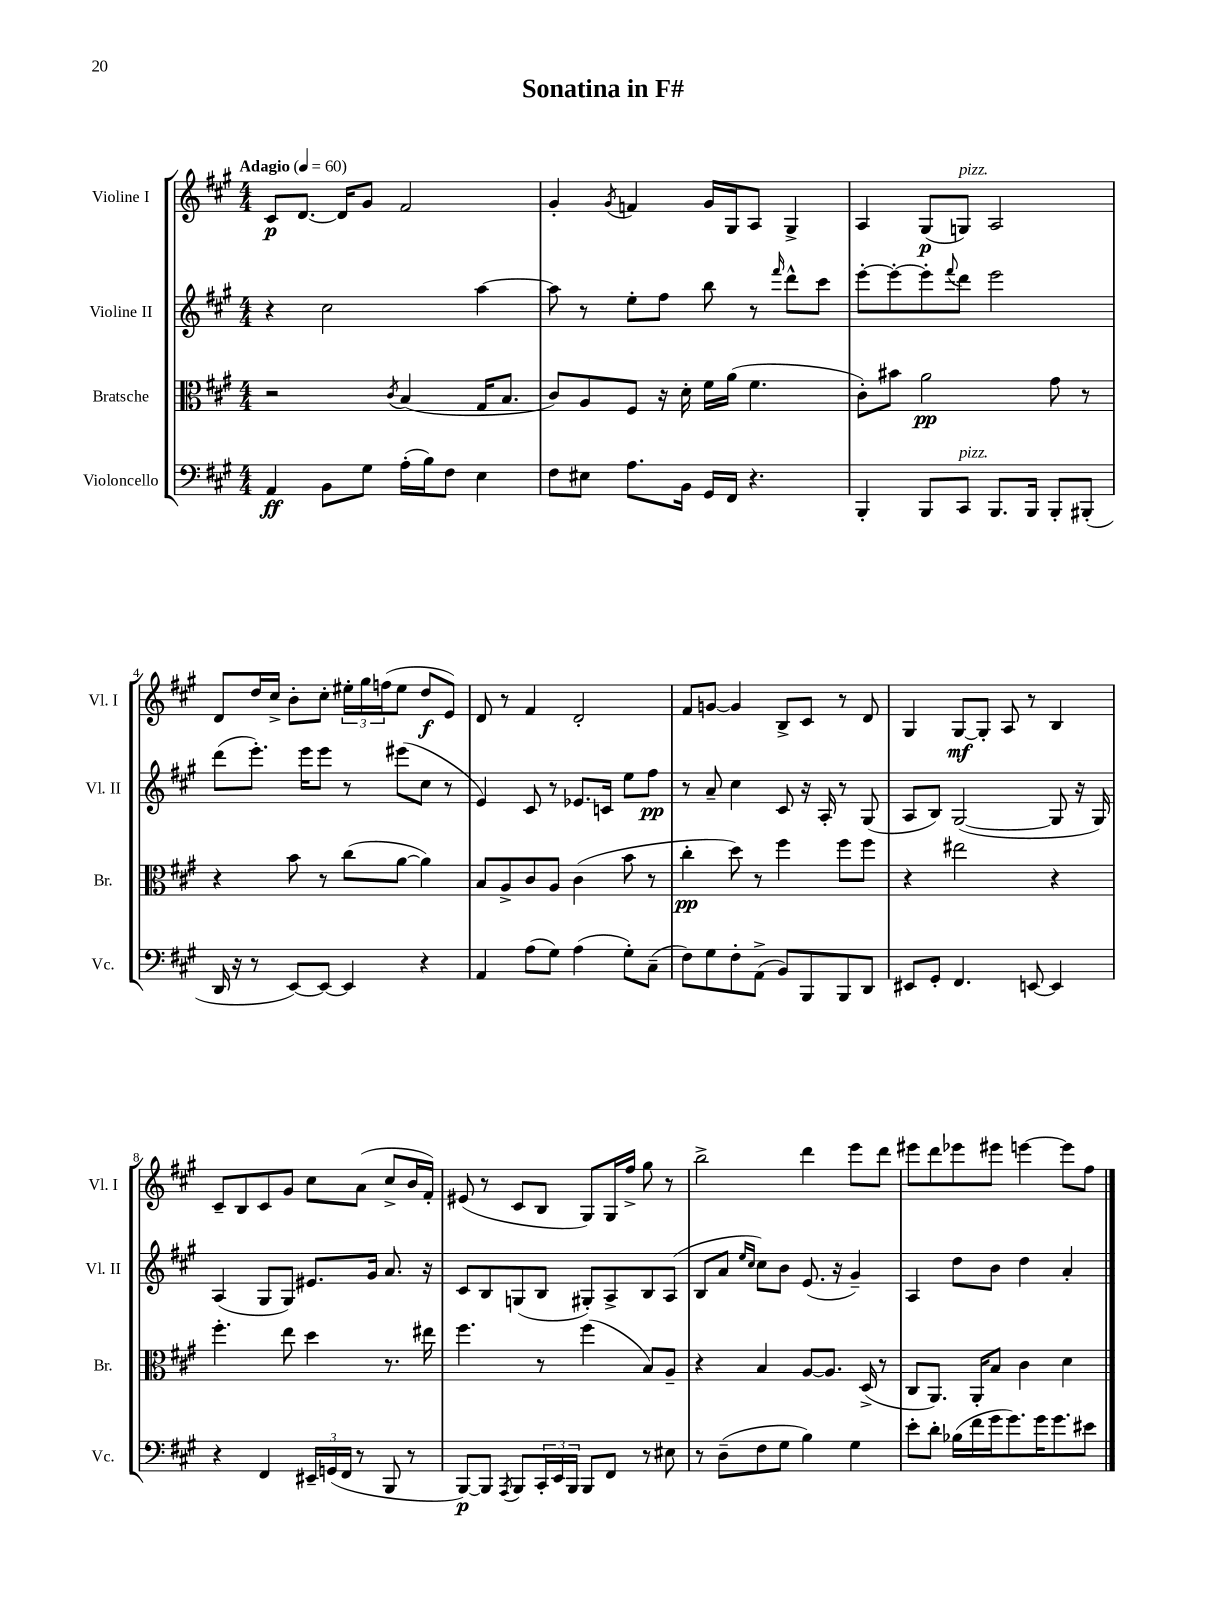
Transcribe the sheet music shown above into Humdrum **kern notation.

**kern	**dynam	**kern	**dynam	**kern	**dynam	**kern	**dynam
*part4	*part4	*part3	*part3	*part2	*part2	*part1	*part1
*staff4	*staff4	*staff3	*staff3	*staff2	*staff2	*staff1	*staff1
*I"Violoncello	*	*I"Bratsche	*	*I"Violine II	*	*I"Violine I	*
*I'Vc.	*	*I'Br.	*	*I'Vl. II	*	*I'Vl. I	*
*clefF4	*	*clefC3	*	*clefG2	*	*clefG2	*
*k[f#c#g#]	*	*k[f#c#g#]	*	*k[f#c#g#]	*	*k[f#c#g#]	*
*M4/4	*	*M4/4	*	*M4/4	*	*M4/4	*
*MM60	*	*MM60	*	*MM60	*	*MM60	*
=1	=1	=1	=1	=1	=1	=1	=1
!	!	!	!	!	!	!LO:TX:a:B:t=Adagio	!
4AA/	ff	2r	.	4r	.	8c#/L	p
.	.	.	.	.	.	[8.d/J	.
8BB\L	.	.	.	2cc#\	.	.	.
.	.	.	.	.	.	16d/KL]	.
8G#\J	.	.	.	.	.	8g#/J	.
.	.	8qc#/	.	.	.	.	.
(16A'\LL	.	(4B/	.	.	.	2f#/	.
16B\J)	.	.	.	.	.	.	.
8F#\J	.	.	.	.	.	.	.
4E\	.	16G#/KL	.	[4aa\	.	.	.
.	.	8.B/J	.	.	.	.	.
=2	=2	=2	=2	=2	=2	=2	=2
8F#\L	.	8c#/L)	.	8aa\]	.	4g#'/	.
8E#X\J	.	8A/	.	8r	.	.	.
.	.	.	.	.	.	8qg#/	.
8.A\L	.	8F#/J	.	8ee'\L	.	4fn/	.
.	.	16r	.	8ff#\J	.	.	.
16BB\Jk	.	16d'\	.	.	.	.	.
16GG#/LL	.	16f#\LL	.	8bb\	.	16g#/LL	.
16FF#/JJ	.	(16a\JJ	.	.	.	16G#/J	.
4.r	.	4.f#\	.	8r	.	8A/J	.
.	.	.	.	16qqfff#/	.	.	.
.	.	.	.	8ddd^^\L	.	4G#^/	.
.	.	.	.	8ccc#\J	.	.	.
=3	=3	=3	=3	=3	=3	=3	=3
4BBB'/	.	8c#'\L)	.	[8eee'\L	.	4A/	.
.	.	8b#X\J	.	8eee'\_	.	.	.
8BBB/L	.	2a\	pp	8eee'\]	.	(8G#/L	p
.	.	.	.	8qqfff#/	.	.	.
!	!	!	!	!	!	!LO:TX:a:i:t=pizz.	!
!LO:TX:a:i:t=pizz.	!	!	!	!	!	!	!
8CC#/J	.	.	.	8ddd\J	.	8Gn/J)	.
8.BBB/L	.	.	.	2eee\	.	2A/	.
16BBB/Jk	.	.	.	.	.	.	.
8BBB'/L	.	8g#\	.	.	.	.	.
(8BBB#X'/J	.	8r	.	.	.	.	.
!!LO:LB:g=z
=4	=4	=4	=4	=4	=4	=4	=4
16DD/	.	4r	.	(8ddd\L	.	8d/L	.
16r	.	.	.	.	.	.	.
8r	.	.	.	8.eee'\J)	.	16dd/L	.
.	.	.	.	.	.	16cc#^/JJ	.
[8EE/L)	.	8b\	.	.	.	8b'\L	.
.	.	.	.	16eee\KL	.	.	.
8EE/J_	.	8r	.	8eee\J	.	8cc#'\J	.
4EE/]	.	(8cc#\L	.	8r	.	24ee#X'\LL	.
.	.	.	.	.	.	24gg#\	.
.	.	.	.	.	.	(24ffn\J	.
.	.	[8a\J	.	(8eee#X\L	.	8ee#\J	.
4r	.	4a\])	.	8cc#\J	.	8dd/L	f
.	.	.	.	8r	.	8e/J)	.
=5	=5	=5	=5	=5	=5	=5	=5
4AA/	.	8B/L	.	4e/)	.	8d/	.
.	.	8A^/	.	.	.	8r	.
(8A\L	.	8c#/	.	8c#/	.	4f#/	.
8G#\J)	.	8A/J	.	8r	.	.	.
(4A\	.	(4c#\	.	8.e-X/L	.	2d'/	.
.	.	.	.	16cn/Jk	.	.	.
8G#'\L)	.	8b\	.	8ee\L	.	.	.
(8C#~\J	.	8r	.	8ff#\J	pp	.	.
=6	=6	=6	=6	=6	=6	=6	=6
8F#\L)	.	4cc#'\	pp	8r	.	8f#/L	.
8G#\	.	.	.	8a~/	.	[8gn/J	.
8F#'\	.	8dd\)	.	4cc#\	.	4g/]	.
(8AA^\J	.	8r	.	.	.	.	.
8BB/L)	.	4ff#\	.	8c#/	.	8B^/L	.
8BBB/	.	.	.	16r	.	8c#/J	.
.	.	.	.	16A'/	.	.	.
8BBB/	.	8ff#\L	.	8r	.	8r	.
8DD/J	.	8ff#\J	.	(8G#/	.	8d/	.
=7	=7	=7	=7	=7	=7	=7	=7
8EE#X/L	.	4r	.	8A/L	.	4G#/	.
8GG#'/J	.	.	.	8B/J)	.	.	.
4.FF#/	.	2ee#X\	.	([2G#/	.	[8G#/L	mf
.	.	.	.	.	.	8G#'/J]	.
.	.	.	.	.	.	8A/	.
[8EEn/	.	.	.	.	.	8r	.
4EE/]	.	4r	.	8G#/]	.	4B/	.
.	.	.	.	16r	.	.	.
.	.	.	.	16G#/)	.	.	.
!!LO:LB:g=z
=8	=8	=8	=8	=8	=8	=8	=8
4r	.	4.ff#'\	.	(4A/	.	8c#~/L	.
.	.	.	.	.	.	8B/	.
4FF#/	.	.	.	8G#/L	.	8c#/	.
.	.	8ee\	.	8G#/J)	.	8g#/J	.
24EE#X~/LL	.	4dd\	.	8.e#X/L	.	8cc#\L	.
(24GGn/	.	.	.	.	.	.	.
24FF#/JJ	.	.	.	.	.	.	.
8r	.	.	.	.	.	(8a\J	.
.	.	.	.	16g#/Jk	.	.	.
8BBB/	.	8.r	.	8.a/	.	8cc#^/L	.
8r	.	.	.	.	.	16b/L	.
.	.	16ee#X\	.	16r	.	16f#'/JJ)	.
=9	=9	=9	=9	=9	=9	=9	=9
[8BBB/L)	p	4.ff#\	.	8c#/L	.	(8e#X/	.
8BBB/J]	.	.	.	8B/	.	8r	.
8qAAA/	.	.	.	.	.	.	.
8BBB/L	.	.	.	(8Gn/	.	8c#/L	.
24CC#'/L	.	8r	.	8B/J	.	8B/J	.
24EE/	.	.	.	.	.	.	.
24BBB/JJ	.	.	.	.	.	.	.
8BBB/L	.	(4ff#\	.	8G#X'/L)	.	8G#/L)	.
8FF#/J	.	.	.	8A^/	.	16G#/L	.
.	.	.	.	.	.	16ff#^/JJ	.
8r	.	8B/L)	.	8B/	.	8gg#\	.
8E#X\	.	8A~/J	.	(8A/J	.	8r	.
=10	=10	=10	=10	=10	=10	=10	=10
8r	.	4r	.	8B/L	.	2bb^\	.
(8D~\L	.	.	.	8a/J	.	.	.
.	.	.	.	16qqee/LL	.	.	.
.	.	.	.	16qqcc#/JJ	.	.	.
8F#\	.	4B/	.	8cc#\L)	.	.	.
8G#\J	.	.	.	8b\J	.	.	.
4B\)	.	[8A/L	.	(8.e/	.	4ddd\	.
.	.	8.A/J]	.	.	.	.	.
.	.	.	.	16r	.	.	.
4G#\	.	.	.	4g#~/)	.	8eee\L	.
.	.	(16D^/	.	.	.	.	.
.	.	8r	.	.	.	8ddd\J	.
=11	=11	=11	=11	=11	=11	=11	=11
8e'\L	.	8C#/L	.	4A/	.	8eee#X\L	.
8d'\J	.	8.AA/J)	.	.	.	8ddd\	.
(16B-X\LL	.	.	.	8dd\L	.	8eee-X\	.
16f#\	.	16AA'/KL	.	.	.	.	.
16g#\J	.	8B/J	.	8b\J	.	8eee#X\J	.
8.g#\)	.	.	.	.	.	.	.
.	.	4c#\	.	4dd\	.	[4eeen\	.
16g#\K	.	.	.	.	.	.	.
8.g#\	.	.	.	.	.	.	.
.	.	4d\	.	4a'/	.	8eee\L]	.
8e#X\J	.	.	.	.	.	8ff#\J	.
==	==	==	==	==	==	==	==
*-	*-	*-	*-	*-	*-	*-	*-
